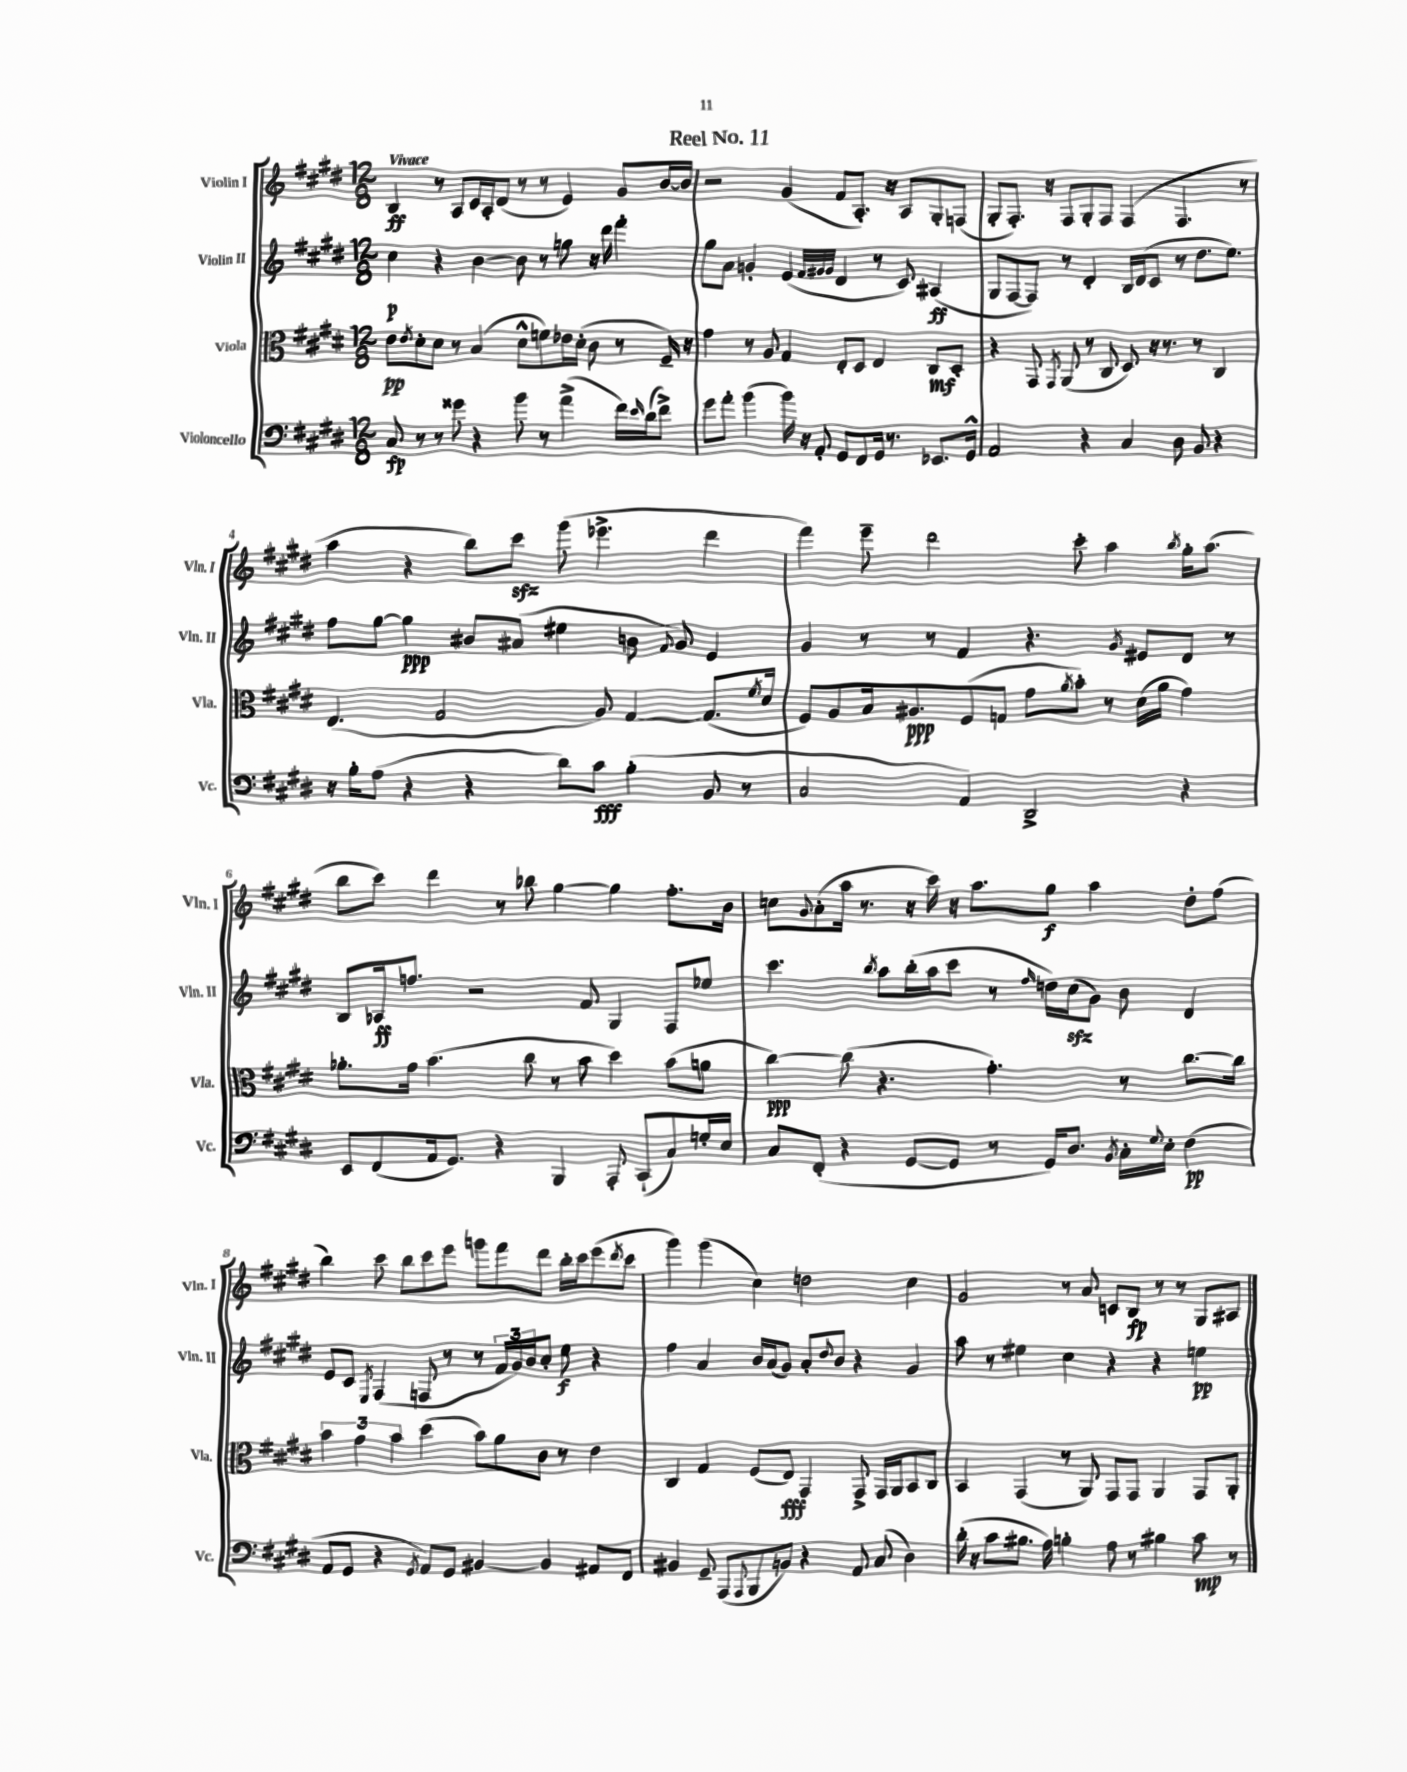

**kern	**dynam	**kern	**dynam	**kern	**dynam	**kern	**dynam
*part4	*part4	*part3	*part3	*part2	*part2	*part1	*part1
*staff4	*staff4	*staff3	*staff3	*staff2	*staff2	*staff1	*staff1
*I"Violoncello	*	*I"Viola	*	*I"Violin II	*	*I"Violin I	*
*I'Vc.	*	*I'Vla.	*	*I'Vln. II	*	*I'Vln. I	*
*clefF4	*	*clefC3	*	*clefG2	*	*clefG2	*
*k[f#c#g#d#]	*	*k[f#c#g#d#]	*	*k[f#c#g#d#]	*	*k[f#c#g#d#]	*
*M12/8	*	*M12/8	*	*M12/8	*	*M12/8	*
=1	=1	=1	=1	=1	=1	=1	=1
!	!	!	!	!	!	!LO:TX:a:B:t=Vivace	!
8C#/	fp	8e\L	pp	4cc#\	p	4B/	ff
.	.	8qe/	.	.	.	.	.
8r	.	8d#'\	.	.	.	.	.
8r	.	8d#\J	.	4r	.	8r	.
8g##X\	.	8r	.	.	.	8A/L	.
4r	.	(4B/	.	[4b\	.	16c#/L	.
.	.	.	.	.	.	16A'/J	.
.	.	.	.	.	.	(8d#/J	.
8b\	.	8d#^^\L	.	8b\]	.	8r	.
8r	.	8fn\)	.	8r	.	8r	.
(4a^\	.	16e-X\L	.	8ggn\	.	4e/)	.
.	.	(16d#'\JJ	.	.	.	.	.
.	.	8c#\	.	16r	.	.	.
.	.	.	.	16ddd#\	.	.	.
16f#\LL)	.	8r	.	4fff#'\	.	8g#/L	.
16qqe/	.	.	.	.	.	.	.
(16d#\J	.	.	.	.	.	.	.
8f#^\J)	.	16F#~/)	.	.	.	[16b/L	.
.	.	16r	.	.	.	16b/JJ]	.
=2	=2	=2	=2	=2	=2	=2	=2
8g#\L	.	4g#\	.	8gg#\L	.	2r	.
8a'\J	.	.	.	8a\J	.	.	.
(4b\	.	8r	.	4gn'/	.	.	.
.	.	8A/	.	.	.	.	.
16b\)	.	4G#/	.	(4e/	.	(4g#/	.
16r	.	.	.	.	.	.	.
8AA'/	.	.	.	.	.	.	.
.	.	.	.	32qqf#/LLL	.	.	.
.	.	.	.	32qqg#X/	.	.	.
.	.	.	.	32qqg#/JJJ	.	.	.
8GG#/L	.	8E'/L	.	4d#/	.	8f#/L	.
8FF#/	.	8D#/J	.	.	.	8.A'/J)	.
16GG#/Jk	.	4E/	.	8r	.	.	.
8.r	.	.	.	.	.	16r	.
.	.	.	.	8c#/)	.	8A/L	.
8.EE-X/L	.	8C#/L	mf	(4A#X/	ff	8G#'/	.
.	.	8D#'/J	.	.	.	(8Fn/J	.
16GG#^^/Jk	.	.	.	.	.	.	.
=3	=3	=3	=3	=3	=3	=3	=3
2AA/	.	4r	.	8G#/L	.	8G#'/L	.
.	.	.	.	[8F#/	.	8.F#'/J)	.
.	.	8GG#/	.	8F#/J])	.	.	.
.	.	.	.	.	.	16r	.
.	.	8qGG#/	.	.	.	.	.
.	.	(8AA/	.	8r	.	8F#/L	.
4r	.	8r	.	4d#'/	.	8G#'/	.
.	.	8C#/	.	.	.	8F#/J	.
4C#/	.	8D#/)	.	16B/LL	.	(4F#/	.
.	.	.	.	(16d#/J	.	.	.
.	.	16r	.	8c#/J	.	.	.
.	.	8.r	.	.	.	.	.
8D#\	.	.	.	8r	.	4.F#/	.
8BB/	.	8r	.	8.dd#\L	.	.	.
4r	.	4C#/	.	.	.	.	.
.	.	.	.	8.ee\J)	.	.	.
.	.	.	.	.	.	8r	.
!!LO:LB:g=z
=4	=4	=4	=4	=4	=4	=4	=4
16r	.	(4.E/	.	8ff#\L	.	4aa\	.
16B'\KL	.	.	.	.	.	.	.
(8A\J	.	.	.	[8gg#\J	.	.	.
4r	.	.	.	4gg#\]	ppp	4r	.
.	.	2G#/	.	.	.	.	.
4r	.	.	.	8b#X/L	.	8bb\L)	.
.	.	.	.	(8a#X/J	.	8ccc#zz\J	.
8d#\L)	.	.	.	4ee#X\	.	(8ggg#\	.
8c#\J	fff	8A/)	.	.	.	4.eee-X^\	.
(4B'\	.	[4G#/	.	8bn\	.	.	.
.	.	.	.	8qqf#/	.	.	.
.	.	.	.	8g#/)	.	.	.
8BB/	.	(8.G#/L]	.	4e/	.	4ddd#\	.
8r	.	.	.	.	.	.	.
.	.	8qf#/	.	.	.	.	.
.	.	16d#/Jk	.	.	.	.	.
=5	=5	=5	=5	=5	=5	=5	=5
2C#/	.	8F#/L)	.	4g#/	.	4fff#\)	.
.	.	8A/	.	.	.	.	.
.	.	16B/k	.	8r	.	8eee~\	.
.	.	8.A#X/	ppp	.	.	.	.
.	.	.	.	8r	.	2ddd#\	.
4AA/)	.	(8F#/	.	4f#/	.	.	.
.	.	8Gn/J	.	.	.	.	.
2DD#^/	.	8g#\L	.	4.r	.	.	.
.	.	8qa/	.	.	.	.	.
.	.	8b'\J)	.	.	.	8ccc#'\	.
.	.	8r	.	.	.	4aa\	.
.	.	.	.	8qg#/	.	.	.
.	.	(16d#\LL	.	8e#X/L	.	.	.
.	.	16a\JJ	.	.	.	.	.
.	.	.	.	.	.	8qbb/	.
4r	.	4g#\)	.	8d#/J	.	16gg#'\KL	.
.	.	.	.	.	.	(8.aa\J	.
.	.	.	.	8r	.	.	.
!!LO:LB:g=z
=6	=6	=6	=6	=6	=6	=6	=6
8EE/L	.	8.a-X'\L	.	8B/L	.	8bb\L	.
(8FF#/	.	.	.	16A-X/k	ff	8ccc#\J)	.
.	.	16g#\Jk	.	8.ffn/J	.	.	.
16AA/k	.	(4.b\	.	.	.	4ddd#\	.
8.GG#/J)	.	.	.	.	.	.	.
.	.	.	.	2r	.	.	.
4r	.	.	.	.	.	8r	.
.	.	8cc#\	.	.	.	8bb-X\	.
4BBB/	.	8r	.	.	.	[4gg#\	.
.	.	8b\	.	8f#/	.	.	.
8AAA'/	.	4dd#\)	.	4G#/	.	4gg#\]	.
(8CC#`/L	.	.	.	.	.	.	.
8C#/)	.	(8b\L	.	8F#/L	.	8.ff#'\L	.
16Gn'/L	.	8an\J	.	8ee-X/J	.	.	.
16E/JJ	.	.	.	.	.	16b\Jk	.
=7	=7	=7	=7	=7	=7	=7	=7
8C#/L	.	[4cc#\)	ppp	4.ccc#\	.	8ccn\L	.
.	.	.	.	.	.	8qqg#/	.
(8FF#'/J	.	.	.	.	.	(8a'\	.
4r	.	(8cc#\]	.	.	.	16aa\Jk	.
.	.	.	.	.	.	8.r	.
.	.	.	.	8qbb/	.	.	.
.	.	4.r	.	8aa\L	.	.	.
[8GG#/L	.	.	.	(16bb'\L	.	16r	.
.	.	.	.	16aa\J	.	16ccc#\)	.
8GG#/J]	.	.	.	8ccc#\J	.	16r	.
.	.	.	.	.	.	8.aa\L	.
8r	.	4.g#'\)	.	8r	.	.	.
.	.	.	.	16qqff#/	.	.	.
16GG#/KL)	.	.	.	16ddn\LL)	.	8gg#\J	f
8.D#/J	.	.	.	(16cc#zz\J	.	.	.
.	.	.	.	8g#\J)	.	4aa\	.
8qBB/	.	.	.	.	.	.	.
16C#'\LL	.	8r	.	8b\	.	.	.
8qqG#/	.	.	.	.	.	.	.
16E'\JJ	.	.	.	.	.	.	.
(4F#\	pp	[8.cc#\L	.	4d#/	.	8dd#'\L	.
.	.	.	.	.	.	(8ff#\J	.
.	.	16cc#\Jk]	.	.	.	.	.
!!LO:LB:g=z
=8	=8	=8	=8	=8	=8	=8	=8
8AA/L	.	6b\	.	8e/L	.	4bb\)	.
8GG#/J	.	.	.	8c#/J	.	.	.
.	.	6g#\	.	.	.	.	.
.	.	.	.	8qE/	.	.	.
4r	.	.	.	(4F#/	.	8ccc#\	.
.	.	6b\	.	.	.	.	.
.	.	.	.	.	.	8bb\L	.
8qGG#/	.	.	.	.	.	.	.
8AA/L)	.	(4dd#\	.	8Fn/	.	8ccc#\	.
8GG#/J	.	.	.	8r	.	8eee\J	.
[4BB#X/	.	8b\L)	.	8r	.	8gggn\L	.
.	.	8a\	.	24f#/LL	.	8fff#\	.
.	.	.	.	24g#/)	.	.	.
.	.	.	.	24b/J	.	.	.
4BB#/]	.	8c#\J	.	8cc#'/J	.	8ddd#\J	.
.	.	8r	.	8ee\	f	16bb'\LL	.
.	.	.	.	.	.	16ccc#\J	.
8AA#X/L	.	4e\	.	4r	.	(8eee\	.
.	.	.	.	.	.	8qddd#/	.
8FF#/J	.	.	.	.	.	8ccc#\J	.
=9	=9	=9	=9	=9	=9	=9	=9
4BB#X/	.	4C#/	.	4ff#\	.	4ggg#\)	.
8GG#~/	.	4G#/	.	4a/	.	(4ggg#\	.
(8AAA/L	.	.	.	.	.	.	.
8qqAAA/	.	.	.	.	.	.	.
8BBB/	.	(8F#/L	.	16b/LL	.	4cc#\)	.
.	.	.	.	(16a/J	.	.	.
8BBn/J)	.	8E/J)	fff	8g#/J)	.	.	.
4r	.	4GG#/	.	8a'/L	.	2ddn\	.
.	.	.	.	8qqdd#/	.	.	.
.	.	.	.	8b/J	.	.	.
8AA/	.	8GG#^/	.	4r	.	.	.
(8C#/	.	16GG#/LL	.	.	.	.	.
.	.	16AA/J	.	.	.	.	.
4D#\)	.	8BB/	.	4g#/	.	4cc#\	.
.	.	8C#/J	.	.	.	.	.
=10	=10	=10	=10	=10	=10	=10	=10
(16d#'\	.	4BB/	.	8aa\	.	2g#/	.
16r	.	.	.	.	.	.	.
8c#\L	.	.	.	8r	.	.	.
8.B#X\J	.	(4GG#/	.	4ee#X\	.	.	.
16A\)	.	.	.	.	.	.	.
4Bn'\	.	8r	.	4cc#\	.	8r	.
.	.	8AA/)	.	.	.	8a/	.
8A\	.	8GG#/L	.	4r	.	8cn/L	.
8r	.	8GG#/J	.	.	.	8B/J	fp
4B#X\	.	4AA/	.	4r	.	8r	.
.	.	.	.	.	.	8r	.
8c#\	mp	8GG#/L	.	4een\	pp	8G#/L	.
8r	.	8AA'/J	.	.	.	8A#X/J	.
==	==	==	==	==	==	==	==
*-	*-	*-	*-	*-	*-	*-	*-
